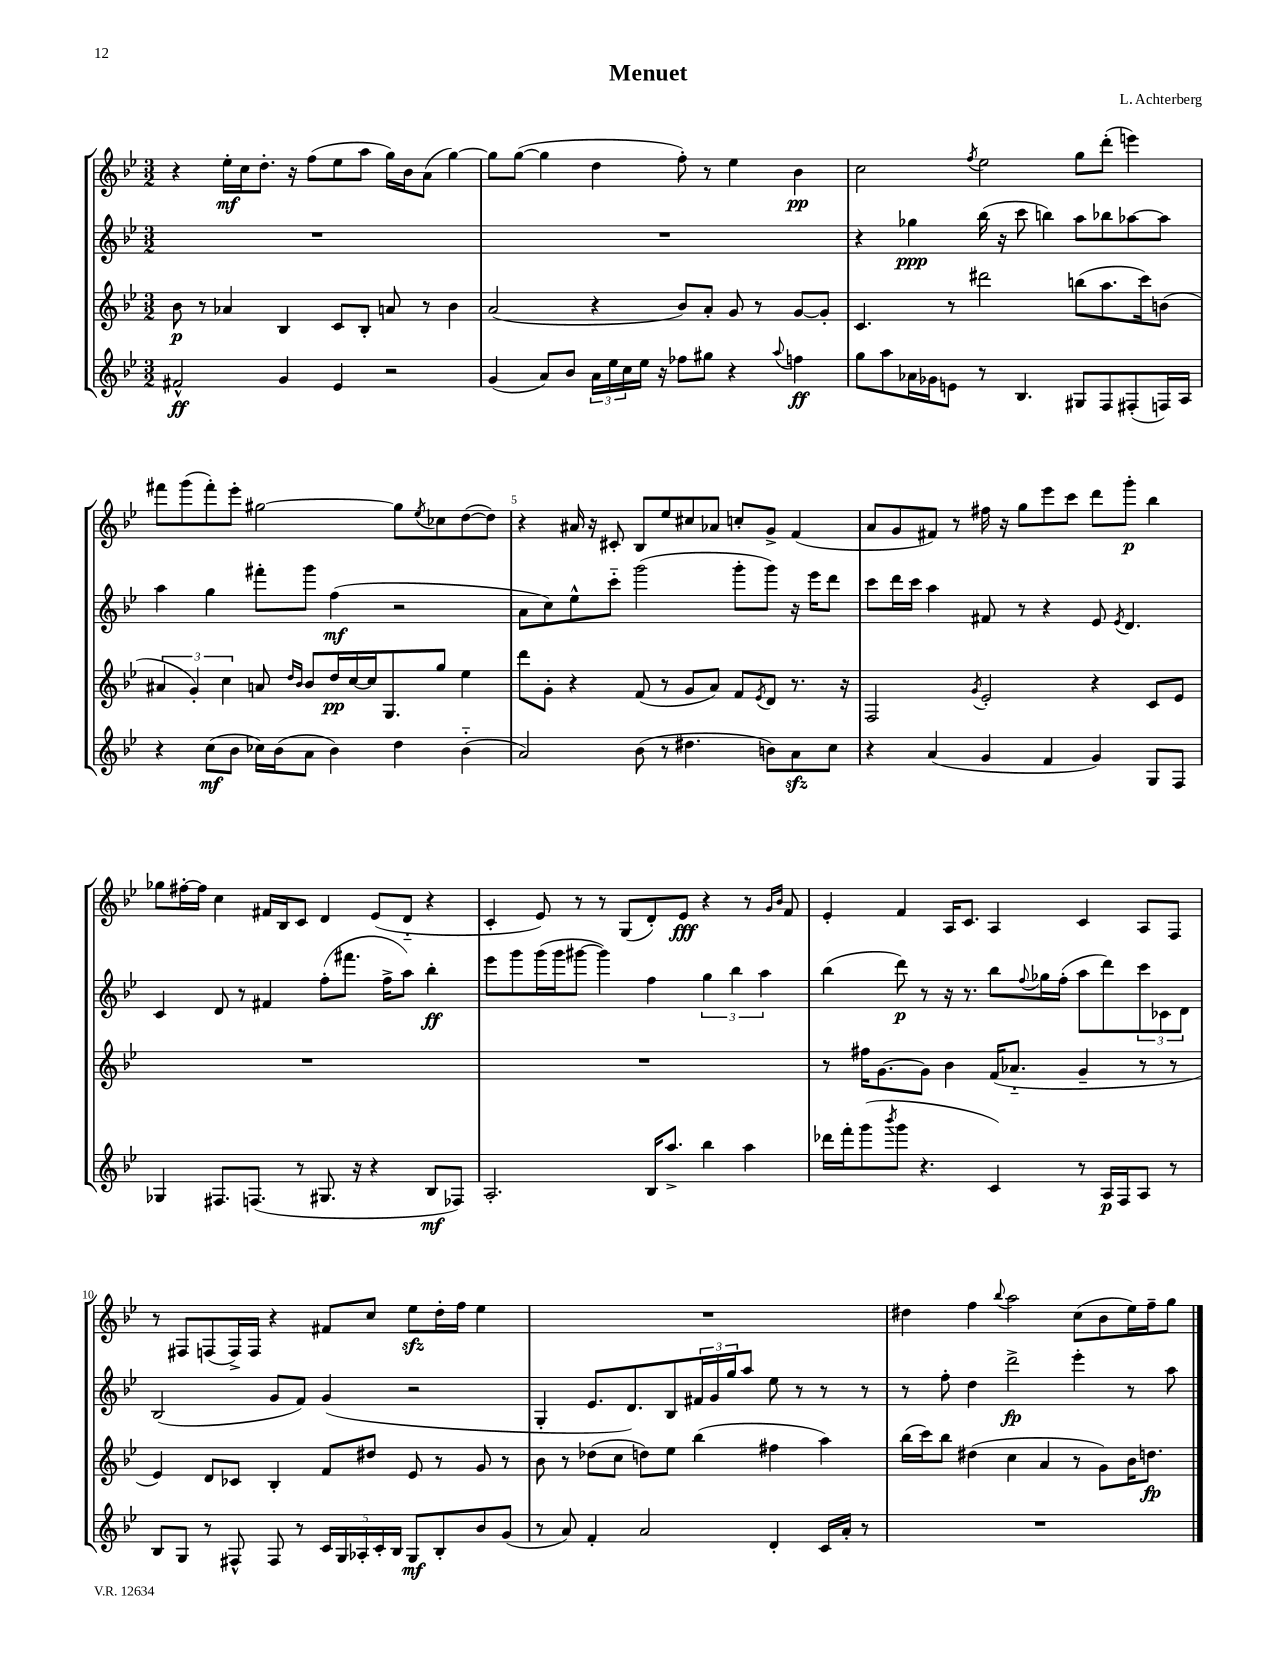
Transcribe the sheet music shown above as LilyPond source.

\header { title = "Menuet" composer = "L. Achterberg" }
<<
\new StaffGroup <<
\new Staff = "s0" {
    \clef treble \key bes \major \numericTimeSignature \time 3/2
    r4 ees''16-.\mf c''16 d''8.-. r16 f''8( ees''8 a''8 g''16) bes'16 a'8( g''4~) |
    g''8 g''8~( g''4 d''4 f''8-.) r8 ees''4 bes'4\pp |
    c''2 \acciaccatura { f''8 } ees''2 g''8 d'''8-.( e'''4) |
    fis'''8 g'''8( fis'''8-.) ees'''8-. gis''2~ gis''8 \acciaccatura { ees''8 } ces''8 d''8~( d''8) |
    r4 ais'16 r16 cis'8-. bes8 ees''8 cis''8 aes'8 c''8-. g'8-> f'4( |
    a'8 g'8 fis'8) r8 fis''16 r16 g''8 ees'''8 c'''8 d'''8 g'''8-.\p bes''4 |
    ges''8 fis''16~-. fis''16 c''4 fis'16 bes16 c'8 d'4 ees'8( d'8-_ r4 |
    c'4-. ees'8) r8 r8 g8( d'8-.) ees'8\fff r4 r8 \grace { g'16 bes'16 } f'8 |
    ees'4-. f'4 a16 c'8. a4 c'4 a8 f8 |
    r8 fis8 f8( f16->) f16 r4 fis'8 c''8 ees''8\sfz d''16-. f''16 ees''4 |
    R1. |
    dis''4 f''4 \appoggiatura { bes''8 } a''2 c''8( bes'8 ees''16) f''16-- g''8 \bar "|." |
}
\new Staff = "s1" {
    \clef treble \key bes \major \numericTimeSignature \time 3/2
    R1. |
    R1. |
    r4 ges''4\ppp bes''16( r16 c'''8 b''4) a''8 bes''8 aes''8~ aes''8 |
    a''4 g''4 fis'''8-. g'''8 f''4\mf( r2 |
    a'8 c''8) ees''8-^ c'''8-_ g'''2( g'''8-. g'''8) r16 ees'''16 d'''8 |
    c'''8 d'''16 c'''16 a''4 fis'8 r8 r4 ees'8 \acciaccatura { ees'8 } d'4. |
    c'4 d'8 r8 fis'4 f''8-.( fis'''8. f''16-> a''8) bes''4-.\ff |
    ees'''8 g'''8 g'''16( g'''16 gis'''8~ gis'''4) f''4 \tuplet 3/2 { g''4 bes''4 a''4 } |
    bes''4( d'''8\p) r8 r16 r8. bes''8 \appoggiatura { f''8 } ges''16 f''16-.( a''8 d'''8) \tuplet 3/2 { c'''8 ces'8 d'8 } |
    bes2( g'8 f'8) g'4( r2 |
    g4-. ees'8. d'8.) bes8 \tuplet 3/2 { fis'16 g'16 g''16 } a''8 ees''8 r8 r8 r8 |
    r8 f''8-. d''4 d'''2->\fp ees'''4-. r8 a''8 \bar "|." |
}
\new Staff = "s2" {
    \clef treble \key bes \major \numericTimeSignature \time 3/2
    bes'8\p r8 aes'4 bes4 c'8 bes8-. a'8 r8 bes'4 |
    a'2( r4 bes'8) a'8-. g'8 r8 g'8~ g'8-. |
    c'4. r8 dis'''2 b''8( a''8. c'''16) b'8( |
    \tuplet 3/2 { ais'4 g'4-.) c''4 } a'8 \grace { d''16 bes'16 } bes'8 d''16\pp c''16~ c''16 g8. g''8 ees''4 |
    d'''8 g'8-. r4 f'8( r8 g'8 a'8) f'8 \acciaccatura { ees'8 } d'8 r8. r16 |
    f2 \acciaccatura { g'8 } ees'2-. r4 c'8 ees'8 |
    R1. |
    R1. |
    r8 fis''16 g'8.~ g'8 bes'4 f'16( aes'8.-_ g'4-- r8 r8 |
    ees'4) d'8 ces'8 bes4-. f'8 dis''8 ees'8 r8 g'8 r8 |
    bes'8 r8 des''8( c''8 d''8) ees''8 bes''4( fis''4 a''4) |
    bes''16( c'''16) bes''8 dis''4( c''4 a'4 r8 g'8) bes'16 d''8.\fp \bar "|." |
}
\new Staff = "s3" {
    \clef treble \key bes \major \numericTimeSignature \time 3/2
    fis'2-^\ff g'4 ees'4 r2 |
    g'4( a'8) bes'8 \tuplet 3/2 { a'16 ees''16 c''16 } ees''16 r16 fes''8 gis''8 r4 \appoggiatura { a''8 } f''4\ff |
    g''8 a''8 aes'16 ges'16 e'8 r8 bes4. gis8 f8 fis8-.( f16) a16 |
    r4 c''8\mf( bes'8 ces''16) bes'16( a'8 bes'4) d''4 bes'4-_( |
    a'2) bes'8( r8 dis''4. b'8) a'8\sfz c''8 |
    r4 a'4( g'4 f'4 g'4) g8 f8 |
    ges4 fis8. f8.( r8 gis8. r16 r4 bes8\mf fes8) |
    a2.-. bes16 a''8.-> bes''4 a''4 |
    des'''16 f'''16-. g'''8( \acciaccatura { bes'''8 } g'''8 r4. c'4) r8 a16\p f16 a8 r8 |
    bes8 g8 r8 fis8-^ fis8 r8 \tuplet 5/4 { c'16 g16 aes16-. c'16-. bes16 } g8\mf bes8-. bes'8 g'8( |
    r8 a'8) f'4-. a'2 d'4-. c'16 a'16-. r8 |
    R1. \bar "|." |
}
>>
>>
\layout { \context { \Score \override BarNumber.break-visibility = ##(#f #t #t) barNumberVisibility = #(every-nth-bar-number-visible 5) } }
